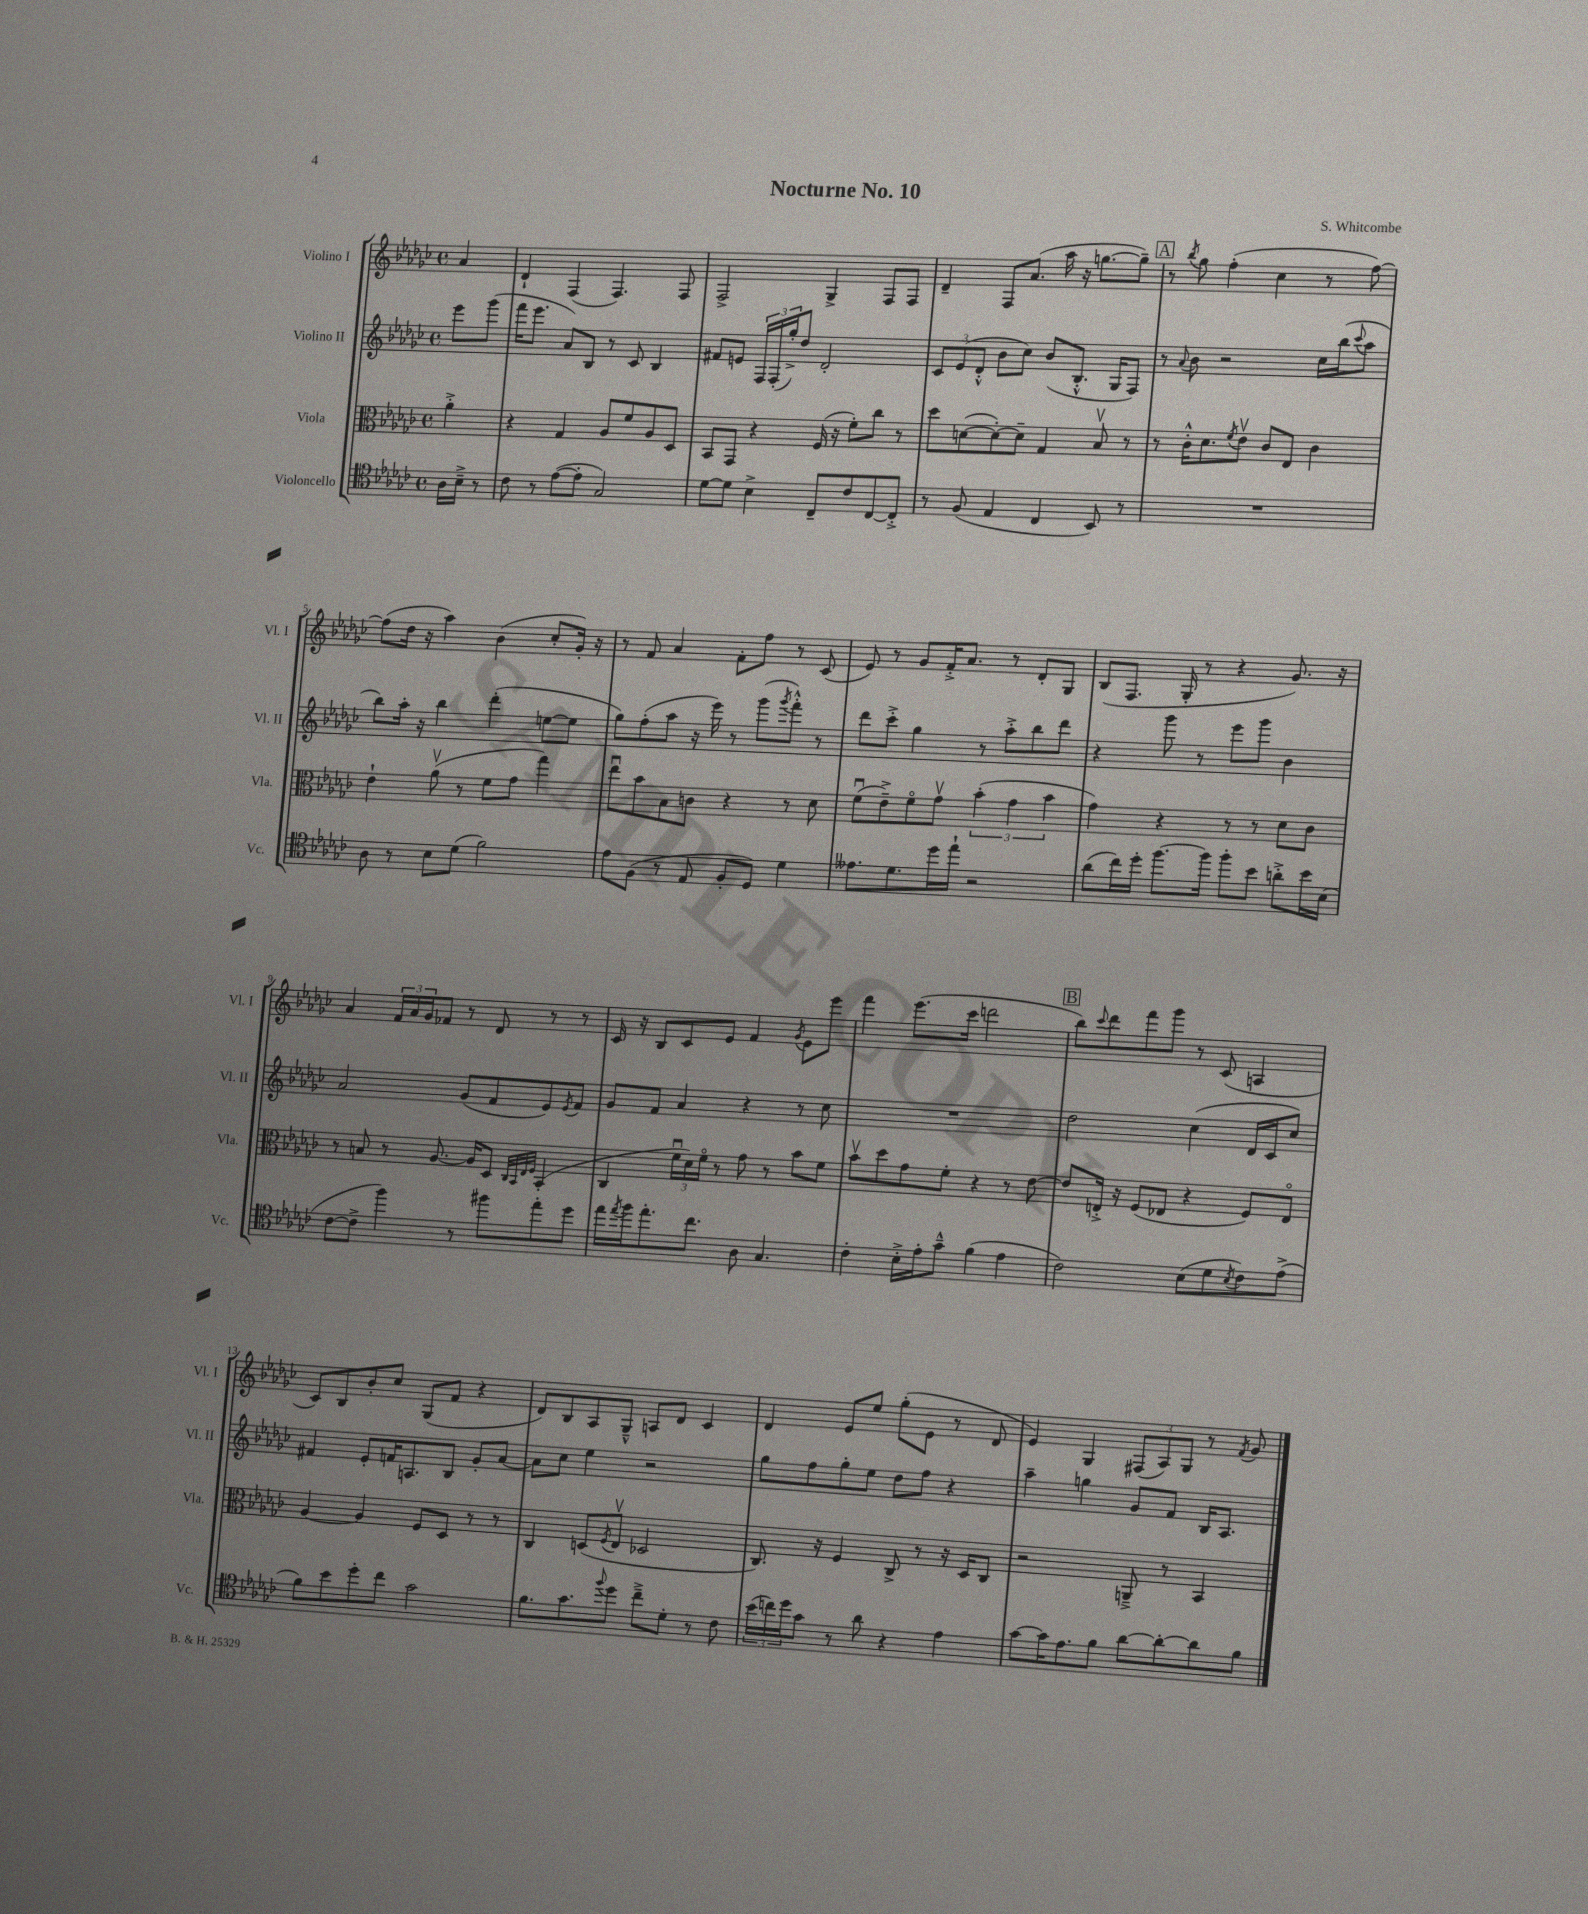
\header { title = "Nocturne No. 10" composer = "S. Whitcombe" }
<<
\new StaffGroup <<
\new Staff = "s0" \with { instrumentName = "Violino I" shortInstrumentName = "Vl. I" } {
    \clef treble \key ges \major \defaultTimeSignature \time 4/4 \partial 4
    aes'4 |
    des'4-! f4( f4.) f8 |
    f2-> ges4-> f8 f8 |
    des'4-- f8 aes'8.( aes''16 r16 g''8.~ g''8--) |
    \mark \markup { \box "A" } r8 \acciaccatura { bes''8 } ges''8 f''4-.( ces''4 r8 f''8~) |
    f''8( des''16 r16 aes''4) bes'4( ces''8-. ges'16-.) r16 |
    r8 f'8 aes'4 f'8-. f''8 r8 ces'8( |
    ees'8) r8 ges'8 f'16-.-> aes'8. r8 des'8-. ges8 |
    bes8( f8. ges16-. r8 r4 ges'8.) r16 |
    aes'4 \tuplet 3/2 { f'16 aes'16 ges'16 } fes'8 r8 des'8 r8 r8 |
    ces'16 r16 bes8 ces'8 ees'8 f'4 \acciaccatura { ges'8 } ees'8 ees'''8 |
    f'''4 ees'''8.( ces'''16 d'''2 |
    \mark \markup { \box "B" } bes''8) \appoggiatura { ces'''8 } des'''8 f'''8 ges'''8 r8 ces'8( a4 |
    ces'8) bes8 bes'8-. ces''8 ges8( f'8 r4 |
    des'8) bes8 aes8 ges8---^ a8 des'8 ces'4 |
    des'4 ees'8 ees''8 ges''8-.( ees'8 r8 des'8 |
    ees'4) ges4 \tuplet 3/2 { fis8( aes8) ges8 } r8 \acciaccatura { f'8 } ges'8 \bar "|." |
}
\new Staff = "s1" \with { instrumentName = "Violino II" shortInstrumentName = "Vl. II" } {
    \clef treble \key ges \major \defaultTimeSignature \time 4/4 \partial 4
    ees'''8 ges'''8( |
    f'''16 ees'''8. aes'8) bes8 r8 ces'8 bes4 |
    fis'8 e'8 \tuplet 3/2 { f16 f16-.( ges''16-.->) } des''8 des'2-. |
    \tuplet 3/2 { ces'8 ees'8( des'8-.-^ } bes'8 ces''8) bes'8( bes8.-.-^ ges16 f8) |
    \mark \markup { \box "A" } r8 \appoggiatura { aes'8 } bes'8 r2 ces''16 bes''16( \appoggiatura { ces'''8 } aes''8 |
    bes''8) aes''16-. r16 bes''4 des'''4-.( e''8~ e''8 |
    ges''8) f''8-.( aes''8 r16 ees'''16) r8 ges'''8( \acciaccatura { ges'''8 } f'''8-.-^) r8 |
    des'''8 ces'''8-.-> ges''4 r8 aes''8-.-> bes''8 des'''8 |
    r4 ges'''8 r8 ees'''8 ges'''8 bes'4 |
    aes'2 ges'8( f'8 ees'8) \acciaccatura { ees'8 } f'8 |
    ges'8 f'8 aes'4 r4 r8 ces''8 |
    R1 |
    \mark \markup { \box "B" } des''2 ces''4( des'16 ces'16 ces''8) |
    fis'4 ees'8-. f'16 a8. bes8 ges'8-. aes'8~ |
    aes'8 ces''8 ees''4 r2 |
    ges''8 f''8 ges''8-. ees''8 des''8 f''8 r4 |
    aes''4-- g''4 ges'8 f'8 bes16 aes8. \bar "|." |
}
\new Staff = "s2" \with { instrumentName = "Viola" shortInstrumentName = "Vla." } {
    \clef alto \key ges \major \defaultTimeSignature \time 4/4 \partial 4
    aes'4-.-> |
    r4 ges4 aes8 f'8 aes8 des8 |
    bes,8 ges,8 r4 f16( r16 f'8-.) ces''8 r8 |
    des''8 d'8~( d'8~-.) d'8-- ges4 bes8\upbow r8 |
    \mark \markup { \box "A" } r8 ces'16-.-^ des'8. \acciaccatura { f'8 } ees'8\upbow ces'8 ees8 ces'4 |
    ees'4-! aes'8\upbow( r8 f'8 ges'8 ges''4) |
    ees''8\downbow bes'8 bes8 c'8 r4 r8 des'8 |
    f'8\downbow( ees'8--->) f'8\flageolet ges'8\upbow \tuplet 3/2 { bes'4-.( ges'4 bes'4 } |
    ges'4) r4 r8 r8 des'8 ces'8 |
    r8 b8 r8 aes8.~ aes16 des8 \grace { ces32 bes,32 ees32 f32 } bes,4-.( |
    ces4 \tuplet 3/2 { f'16\downbow des'16) f'16\flageolet } r8 ges'8 r8 bes'8 f'8 |
    bes'8\upbow des''8 ges'8 f'8-. r4 r8 ees'8~ |
    \mark \markup { \box "B" } ees'8 e16-.-> r16 f8( ees8 r4 f8) ees8\flageolet |
    aes4~ aes4 f8 des8 r8 r8 |
    ces4 d8( \acciaccatura { f8 } ees8\upbow des2 |
    ces8.) r16 f4 ces8-> r8 r16 des16 ces8 |
    r2 a,8---> r8 bes,4 \bar "|." |
}
\new Staff = "s3" \with { instrumentName = "Violoncello" shortInstrumentName = "Vc." } {
    \clef tenor \key ges \major \defaultTimeSignature \time 4/4 \partial 4
    aes16 bes16---> r8 |
    ces'8 r8 ees'8~( ees'8-. ges2) |
    des'8~ des'8 bes4-> ces8-- ces'8 ces8~ ces8-.-> |
    r8 f8( ees4 ces4 bes,8) r8 |
    \mark \markup { \box "A" } R1 |
    aes8 r8 bes8 des'8( f'2) |
    ees'8 f8( r8 ees8 f8-. des8) des'4 |
    eeses'8. des'8. des''16 ees''16-! r2 |
    aes'8( ces''16) des''16-. f''8.~ f''16 f''8-. bes'8 a'8-.-> bes'16 bes16( |
    ces'8~ ces'8-> f''4) r8 fis''8 ees''8-. des''8 |
    ees''16 \acciaccatura { ees''8 } f''16 ees''8.-. ces''8. aes8 ges4. |
    ces'4-. bes16-.-> ees'16-. ges'8---^ f'4( ees'4 |
    \mark \markup { \box "B" } ces'2) bes8( des'8 \acciaccatura { bes8 } ces'8) ees'8->( |
    f'8) bes'8 des''8-. ces''8 ges'2 |
    f'8. ges'8. \appoggiatura { f''8 } des''8 ces''8---> des'8-. r8 ces'8 |
    \tuplet 3/2 { bes'16( c''16) des''16 } ges'8 r8 aes'8 r4 ees'4 |
    ges'8~ ges'16 ees'8. f'8 aes'8~ aes'8~-. aes'8 f'8 \bar "|." |
}
>>
>>
